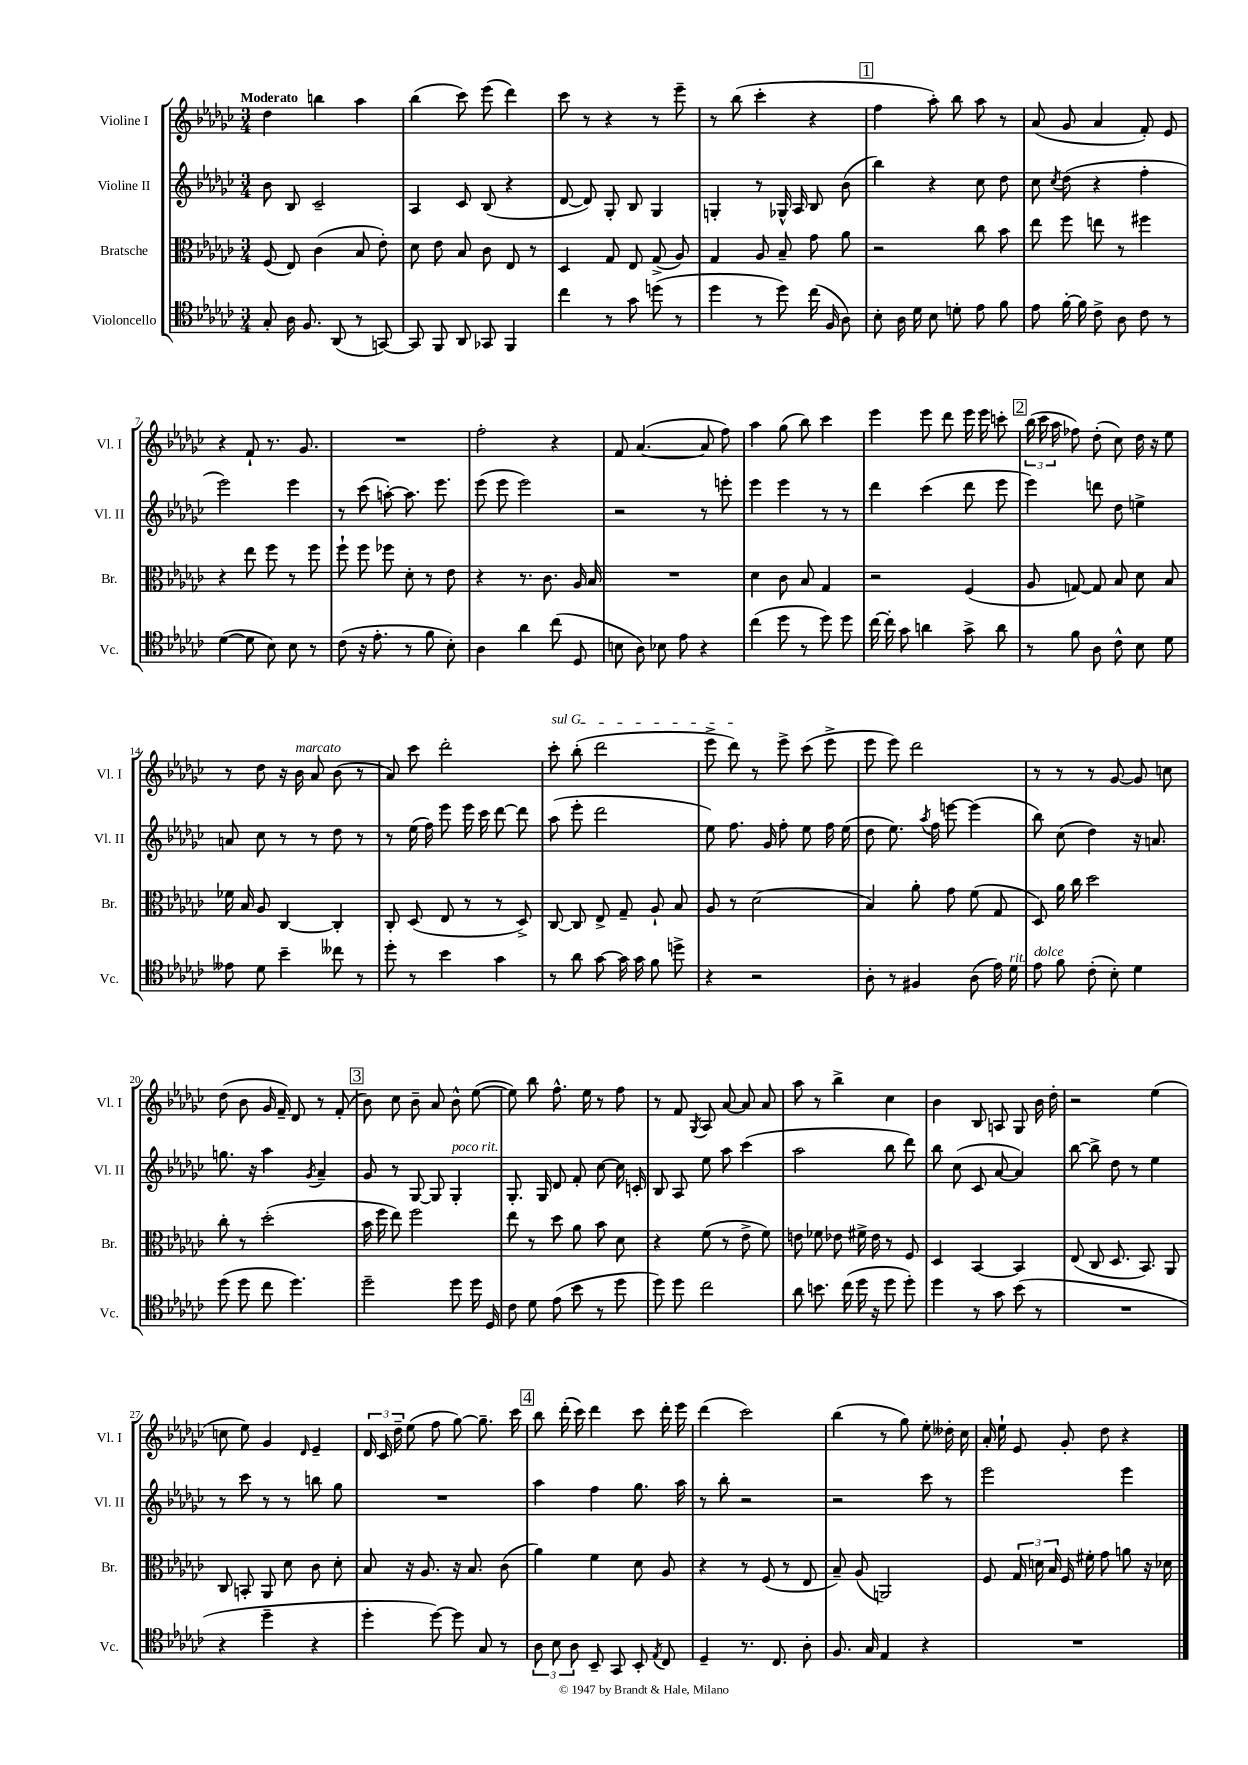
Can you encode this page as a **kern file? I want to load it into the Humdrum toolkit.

**kern	**kern	**kern	**kern
*staff4	*staff3	*staff2	*staff1
*clefC4	*clefC3	*clefG2	*clefG2
*k[b-e-a-d-g-c-]	*k[b-e-a-d-g-c-]	*k[b-e-a-d-g-c-]	*k[b-e-a-d-g-c-]
*M3/4	*M3/4	*M3/4	*M3/4
8G-'	(8F	8b-	4dd-
16A-	8E-)	8B-	.
8.F	.	.	.
.	(4c-	2c-~	4bb
(8AA-	.	.	.
8r	8B-	.	4aa-
[8GG)	8e-')	.	.
=	=	=	=
8GG]	8d-	4A-	(4bb-
8FF	8e-	.	.
8AA-	8B-	8c-	8ccc-)
8GG-	8c-	(8B-	(8eee-
4FF	8E-	4r	4ddd-)
.	8r	.	.
=	=	=	=
4cc-	4D-	[8d-	8ccc-
.	.	8d-])	8r
8r	8G-	8G-'	4r
8g-	8E-	8B-	.
(8dd	(8G-^	4G-	8r
8r	8A-)	.	8eee-~
=	=	=	=
4dd-	4G-	4G'	8r
.	.	.	(8bb-
8r	8A-	8r	4ccc-'
8dd-)	8B-~	16G-^^	.
.	.	16A-	.
(16cc-	8g-	8B-	4r
16F	.	.	.
8A-)	8a-	(8b-	.
=	=	=	=
8B-'	2r	4bb-)	4ff
16A-	.	.	.
16d-	.	.	.
8B-	.	4r	8aa-')
8d'	.	.	8bb-
8e-	8cc-	8cc-	8aa-
8f	8b-	8dd-	8r
=	=	=	=
8e-	8ee-	8cc-	(8a-
.	.	8qcc-	.
[16f'	8ff	(8dd-	8g-
16f]	.	.	.
8c-^	8ee	4r	4a-
8A-	8r	.	.
8c-	4ff#	4ff'	8f')
8r	.	.	8e-
=	=	=	=
([4d-	4r	2eee-)	4r
8d-]	8ee-	.	8f`
8B-)	8ff	.	8.r
8B-	8r	4eee-	.
.	.	.	8.g-
8r	8ff	.	.
=	=	=	=
(8c-	8ff`	8r	2.r
16r	8ff	(8ccc-	.
8.e-'	.	.	.
.	8ff-	[8aa')	.
8r	8d-'	8.aa]	.
8f	8r	.	.
.	.	8.eee-	.
8B-')	8e-	.	.
=	=	=	=
4A-	4r	(8eee-	2ff'
.	.	8eee-	.
4a-	8.r	2eee-)	.
.	8.c-	.	.
(8cc-	.	.	4r
8D-	16A-	.	.
.	16B-	.	.
=	=	=	=
8B	2.r	2r	8f
8A-)	.	.	([4.a-
8B-	.	.	.
8e-	.	.	.
4r	.	8r	8a-]
.	.	8eee'	8ff)
=	=	=	=
(4cc-	4d-	4eee-	4aa-
8dd-	8c-	4eee-	(8gg-
8r	8B-	.	8bb-)
8dd-)	4G-	8r	4ccc-
8dd-	.	8r	.
=	=	=	=
[16cc-	2r	4ddd-	4eee-
16cc-']	.	.	.
8g-	.	.	.
4a	.	(4ccc-	8eee-
.	.	.	8ddd-
8g-^	(4F	8ddd-	16eee-
.	.	.	16eee-
8a	.	8eee-	8ccc'
=	=	=	=
8r	8A-	4eee-)	(24bb-
.	.	.	24ccc-
.	.	.	24aa-
8f	[8G)	.	8ff-)
8A-	8G]	8ddd	(8dd-'
8c-^^	8B-	8dd-	8cc-)
8B-	8d-	4ee^	16dd-
.	.	.	16r
8d-	8B-	.	8ee-
=	=	=	=
8e--	16f-	8a	8r
.	16B-	.	.
8d-	8A-	8cc-	8dd-
4b-~	[4C-	8r	16r
.	.	.	16b-
.	.	8r	8a-
8cc--	4C-']	8dd-	(8b-
8r	.	8r	8r
=	=	=	=
8dd-'	8C-'	8r	8a-)
8r	(8D-	(16ee-	8ccc-
.	.	16ff)	.
4b-	8E-	8eee-	2ddd-'
.	8r	16eee-	.
.	.	16ccc-	.
4g-	8r	[8ddd-	.
.	8D-^)	8ddd-]	.
=	=	=	=
8r	[8C-	(8aa-	8ccc-'
8a-	8C-]	8eee-'	(8bb-'
[8g-	8E-^	2ddd-	2ddd-
16g-]	8G-~	.	.
16g-	.	.	.
8f	8A-`	.	.
8dd^	8B-	.	.
=	=	=	=
4r	8A-	8ee-)	8eee-^
.	8r	8.ff	8ddd-)
2r	(2d-	.	8r
.	.	16g-	.
.	.	8ff'	8eee-^
.	.	8ee-	(8ccc-
.	.	16ff	8eee-^
.	.	(16ee-	.
=	=	=	=
8A-'	4B-)	8dd-	8eee-
8r	.	8.ee-)	8eee-)
4F#	8a-'	.	2ddd-
.	.	8qaa-	.
.	.	16ff	.
.	8g-	[8eee	.
(8A-	(8f	(4eee]	.
16e-)	8G-	.	.
16d-	.	.	.
=	=	=	=
8e-	8D-)	8bb-)	8r
8f	16a-	(8cc-	8r
.	16cc-	.	.
(8c-'	2dd-	4dd-)	8r
8B-')	.	.	[8g-
4d-	.	16r	8g-]
.	.	8.a	.
.	.	.	8cc
=	=	=	=
(8dd-	8cc-'	8.gg	(8dd-
8dd-	8r	.	8b-
.	.	16r	.
8cc-	(2dd-'	4aa-	16g-
.	.	.	16f~)
4.dd-)	.	.	8d-
.	.	8qg-	.
.	.	4a-~	8r
.	.	.	(8f'
=	=	=	=
2dd-~	16b-	8g-	8b-)
.	16ff	.	.
.	8ee-)	8r	8cc-
.	2ff	[8G-	8b-~
.	.	8G-]	8a-
8dd-	.	4G-'	8b-^^
16dd-	.	.	([8ee-
16D-	.	.	.
=	=	=	=
8c-	8ee-	8.G-'	8ee-])
8d-	8r	.	8bb-
.	.	16G-	.
(8e-	8dd-	8d-	8.ff^^
8b-	8a-	8f'	.
.	.	.	16ee-
8r	8b-	[8cc-	8r
8dd-	8d-	16cc-]	8ff
.	.	16c'	.
=	=	=	=
8dd-)	4r	8B-	8r
8dd-	.	8A-	8f
.	.	.	8qG-
2cc-	(8f	8ee-	8A-
.	8r	8aa-	[8a-
.	8e-^	(4ccc-	8a-]
.	8f)	.	8a-
=	=	=	=
8a-	8e	2aa-	8aa-
8.b	8f-	.	8r
.	8e-	.	4bb-^
(16cc-	.	.	.
16dd-	16f#^	.	.
16r	16e-	.	.
8dd-	8r	8bb-	4cc-
8dd-')	8F	8ddd-)	.
=	=	=	=
4dd-	4D-	8bb-	4b-
.	.	(8cc-	.
8r	[4BB-	8c-	8B-
8g-	.	[8a-	8A
(8b-	4BB-]	4a-])	8G-
8r	.	.	16b-
.	.	.	16dd-'
=	=	=	=
2.r	(8E-	[8bb-	2r
.	8C-	8bb-^]	.
.	8.D-	8dd-	.
.	.	8r	.
.	8.BB-)	.	.
.	.	4ee-	(4ee-
.	8AA-	.	.
=	=	=	=
4r	8C-	8r	8cc
.	8BB'	8ccc-	8ee-)
4dd-~	8AA-	8r	4g-
.	8d-	8r	.
.	.	.	16qqd-
4r	8c-	8bb	4e-~
.	8d-'	8gg-	.
=	=	=	=
4dd-'	8B-	2.r	24d-
.	.	.	24c-
.	.	.	24dd-~
.	16r	.	(8ee-
.	8.A-	.	.
[8dd-)	.	.	8ff
8dd-]	16r	.	[8gg-)
.	8.B-	.	.
8G-	.	.	8.gg-~]
8r	(8c-	.	.
.	.	.	16ccc-
=	=	=	=
12A-	4a-)	4aa-	8bb-
12B-	.	.	.
.	.	.	(16ddd-'
12A-	.	.	.
.	.	.	16ccc-)
8BB-~	4f	4ff	4ddd-
8GG-	.	.	.
8BB-'	8d-	8.gg-	8ccc-
8qE-	.	.	.
8C-	8A-	.	16ddd-'
.	.	16aa-	16eee-
=	=	=	=
4D-~	4r	8r	(4ddd-
.	.	8bb-'	.
8.r	8r	2r	2ccc-)
.	(8F	.	.
8.C-	.	.	.
.	8r	.	.
8A-'	8E-	.	.
=	=	=	=
8.F	8B-~)	2r	(4bb-
.	(8A-	.	.
16G-	.	.	.
4E-	2AA)	.	8r
.	.	.	8gg-)
4r	.	8ccc-	8ee-'
.	.	8r	16dd--'
.	.	.	16cc-
=	=	=	=
2.r	8F	2eee-	16a-'
.	.	.	16ee-`
.	24G-	.	8e-
.	24d	.	.
.	24B-	.	.
.	16F	.	8g-'
.	16f#'	.	.
.	8g-	.	8dd-
.	8a	4eee-	4r
.	16r	.	.
.	16d-	.	.
==	==	==	==
*-	*-	*-	*-
